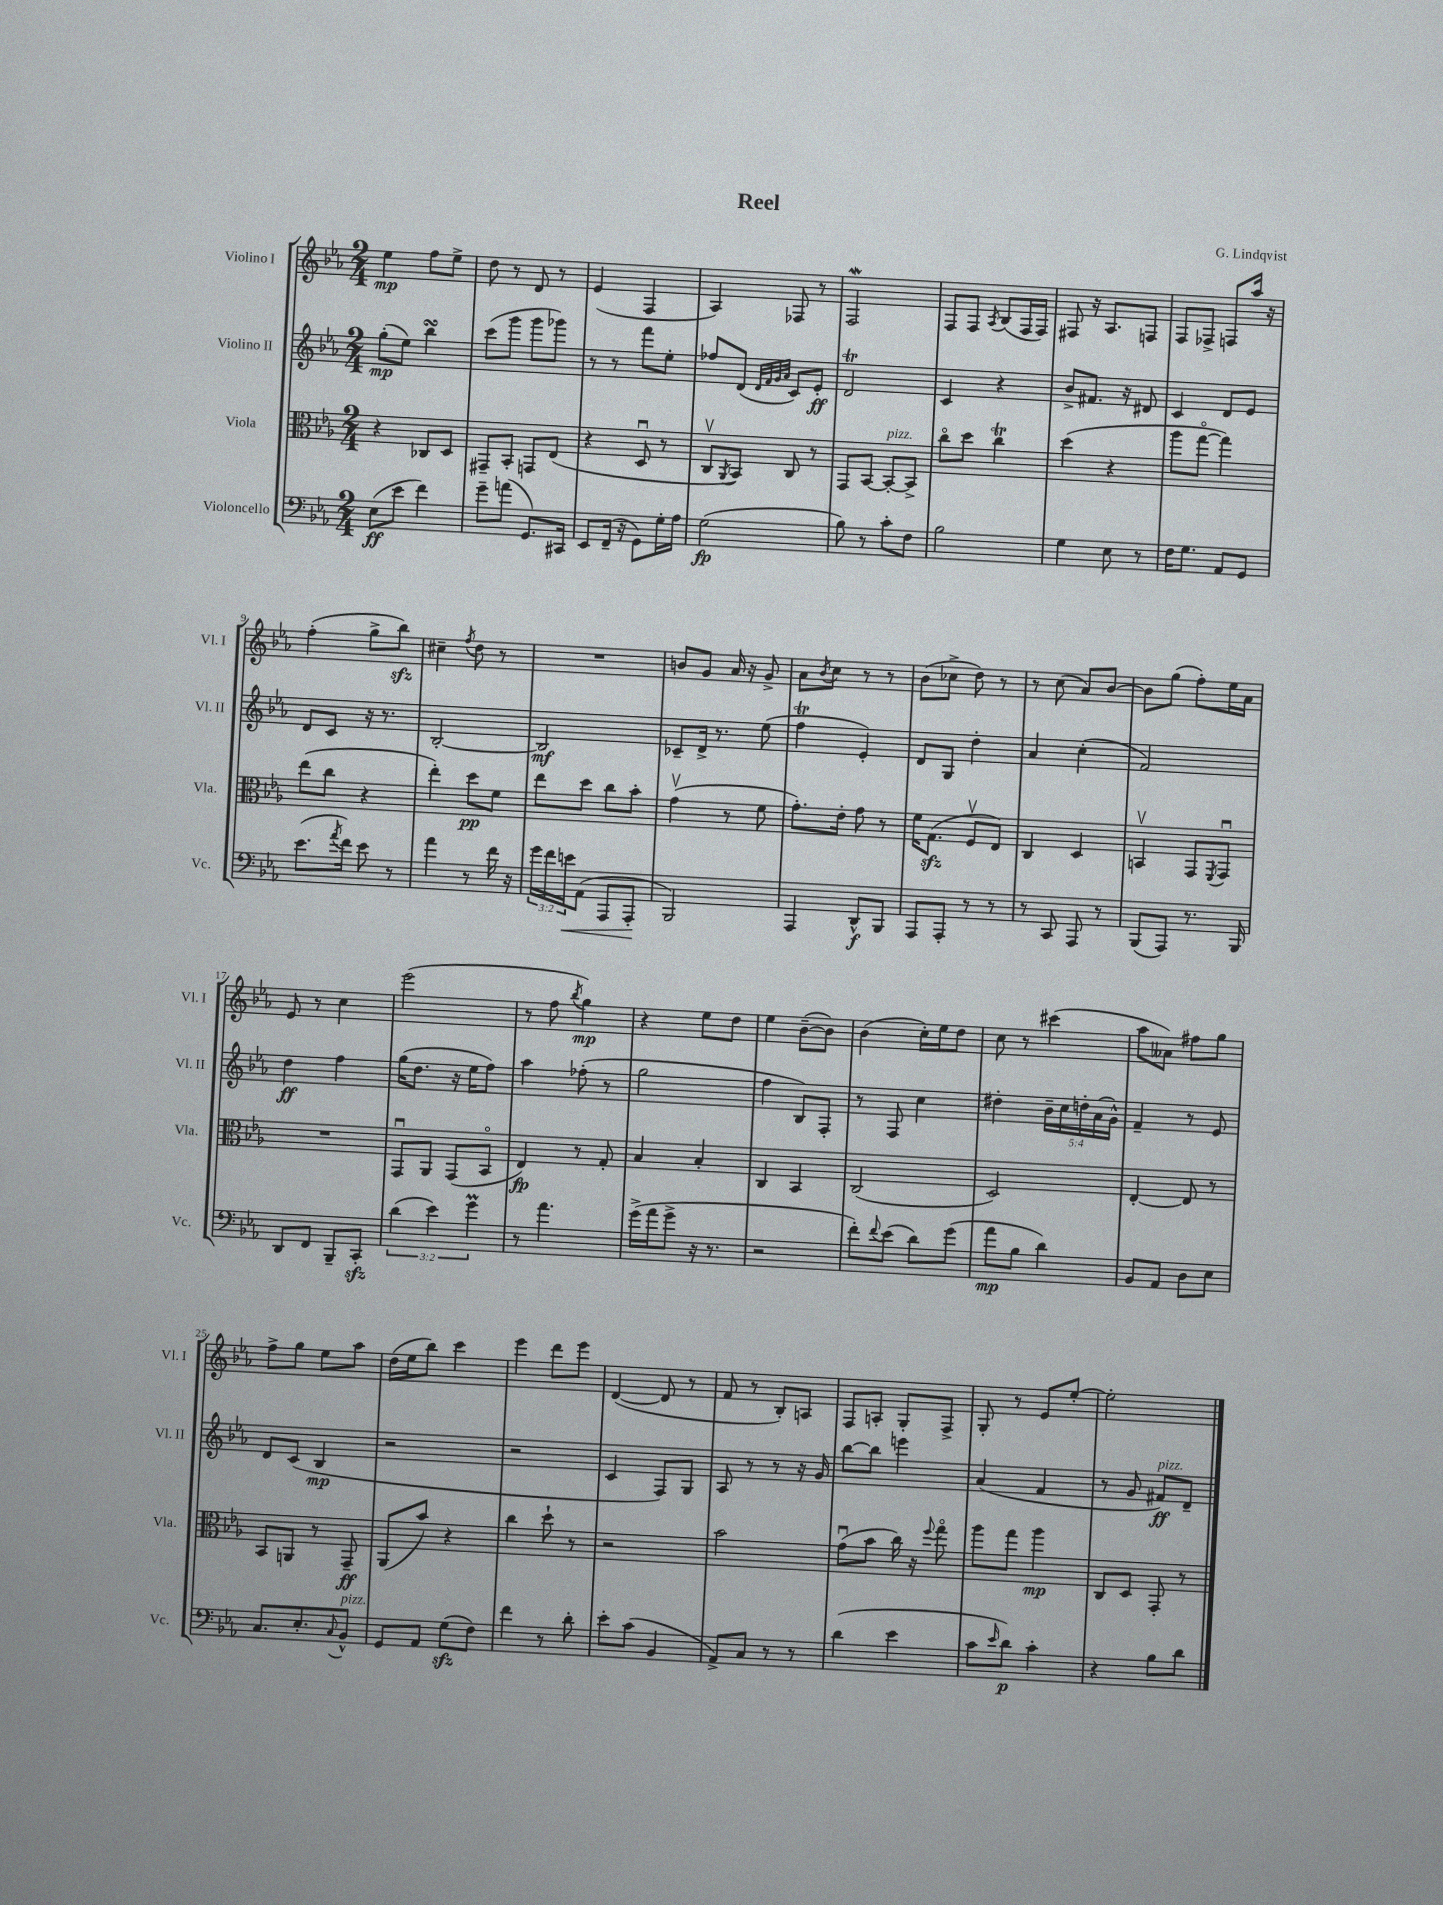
\header { title = "Reel" composer = "G. Lindqvist" }
<<
\new StaffGroup <<
\new Staff = "s0" \with { instrumentName = "Violino I" shortInstrumentName = "Vl. I" } {
    \clef treble \key ees \major \numericTimeSignature \time 2/4
    ees''4\mp f''8 ees''8-> |
    d''8 r8 d'8 r8 |
    ees'4( f4 |
    aes4) fes8 r8 |
    f2\mordent |
    f8 f8 \acciaccatura { aes8 } bes8( f16 f16) |
    fis8 r16 aes8. f8 |
    f8 fes8-> f8 aes''16 r16 |
    f''4-.( g''8-> bes''8\sfz) |
    cis''4-- \acciaccatura { f''8 } d''8 r8 |
    R2 |
    b'8 g'8 aes'16 r16 g'8-> |
    aes'8 \acciaccatura { bes'8 } c''8 r8 r8 |
    bes'8( ces''8-> d''8) r8 |
    r8 c''8( aes'8) bes'8~ |
    bes'8 g''8( f''8-.) ees''16 aes'16 |
    ees'8 r8 c''4 |
    ees'''2( |
    r8 f''8 \acciaccatura { bes''8 } g''4\mp) |
    r4 ees''8 d''8 |
    ees''4 bes'8~--( bes'8) |
    bes'4( c''16-.) ees''16 d''8 |
    c''8 r8 cis'''4( |
    aes''8 aeses'8) fis''8 g''8 |
    f''8-> g''8 ees''8 aes''8 |
    d''16( ees''16 bes''8) c'''4 |
    ees'''4 d'''8 ees'''8 |
    d'4~( d'8 r8 |
    f'8 r8 bes8-.) a8 |
    f8 a8-. g8-. f8-> |
    g8-. r8 ees'8 ees''8~-. |
    ees''2-. \bar "|." |
}
\new Staff = "s1" \with { instrumentName = "Violino II" shortInstrumentName = "Vl. II" } {
    \clef treble \key ees \major \numericTimeSignature \time 2/4 \override Staff.TupletNumber.text = #tuplet-number::calc-fraction-text
    g''8-.\mp( ees''8) bes''4\turn |
    c'''8( g'''8 g'''8 ges'''8) |
    r8 r8 f'''8 ees''8-. |
    fes''8 d'8( \grace { d'32 f'32 g'32 aes'32 } c'8) ees'8-.\ff |
    d'2\trill |
    c'4 r4 |
    bes'8-> fis'8. r16 dis'8 |
    c'4 d'8 ees'8 |
    d'8 c'8 r16 r8. |
    bes2~-. |
    bes2\mf |
    ces'8-- d'16-> r8. ees''8( |
    f''4\trill ees'4-.) |
    d'8 g8 d''4-. |
    aes'4 c''4-.( |
    f'2) |
    d''4\ff f''4 |
    g''16( d''8. r16 ees''16 f''8) |
    aes''4 fes''8-.( r8 |
    g''2 |
    f''4 bes8) f8-. |
    r8 f8 c''4 |
    dis''4-. \tuplet 5/4 { bes'16-- c''16 d''16-. aes'16( g'16-^) } |
    f'4-- r8 ees'8 |
    d'8 c'8( bes4\mp |
    r2 |
    r2 |
    c'4 f8) g8 |
    aes8 r8 r8 r16 g'16 |
    bes''8~ bes''8 e'''4 |
    aes'4( f'4 |
    r8 g'8 fis'8\ff^\markup { \italic "pizz." }) d'8-- \bar "|." |
}
\new Staff = "s2" \with { instrumentName = "Viola" shortInstrumentName = "Vla." } {
    \clef alto \key ees \major \numericTimeSignature \time 2/4
    r4 ces8 d8 |
    gis,8-- bes,8-. g,8 ees8( |
    r4 d8\downbow r8 |
    c8\upbow \acciaccatura { aes,8 } bes,8) c8 r8 |
    g,8 bes,8~ bes,8~-.^\markup { \italic "pizz." } bes,8-> |
    c''8\flageolet d''8 c''4\trill |
    d''4( r4 |
    aes''8 g''8~\flageolet g''4) |
    ees''8( c''8 r4 |
    ees''4-.) d''8\pp f'8 |
    ees''8 d''8 c''8 bes'8-. |
    g'4\upbow( r8 f'8 |
    g'8.-.) ees'16-. g'8 r8 |
    f'16 g8.\sfz( f8\upbow ees8) |
    c4 d4 |
    b,4\upbow g,8 \acciaccatura { f,8 } g,8\downbow |
    R2 |
    g,8\downbow aes,8 g,8( bes,8\flageolet |
    ees4\fp) r8 g8-. |
    bes4 bes4-. |
    c4 bes,4 |
    c2( |
    d2) |
    ees4~-. ees8 r8 |
    bes,8 a,8 r8 g,8--\ff |
    aes,8( bes'8) r4 |
    c''4 d''8-! r8 |
    r2 |
    bes'2 |
    g'8\downbow( bes'8 c''16) r16 \appoggiatura { f''8 } g''8\flageolet |
    aes''8 g''8 aes''4\mp |
    c8 d8 g,8-. r8 \bar "|." |
}
\new Staff = "s3" \with { instrumentName = "Violoncello" shortInstrumentName = "Vc." } {
    \clef bass \key ees \major \numericTimeSignature \time 2/4 \override Staff.TupletNumber.text = #tuplet-number::calc-fraction-text
    ees8\ff( ees'8 f'4) |
    g'8-- a'8( g,8.) cis,16 |
    ees,8 f,16--( r16 g,8) g16-. aes16 |
    g2\fp( |
    bes8) r8 c'8-. f8 |
    bes2 |
    g4 ees8 r8 |
    f16 g8. aes,8 g,8 |
    ees'8.( \acciaccatura { aes'8 } f'16) ees'8 r8 |
    aes'4 r8 f'16 r16 |
    \tuplet 3/2 { g'16 f'16 e'16\< } aes,8( aes,,8 aes,,8-.\! |
    bes,,2) |
    aes,,4 d,8-^\f bes,,8 |
    aes,,8 aes,,8-. r8 r8 |
    r8 c,8 aes,,8 r8 |
    bes,,8( aes,,8) r8. bes,,16 |
    d,8 f,8 bes,,8-- c,8-.\sfz |
    \tuplet 3/2 { d'4( ees'4) g'4\prall } |
    r8 aes'4. |
    g'16->( aes'16 g'8-> r16 r8. |
    r2 |
    f'8-.) \appoggiatura { f'8 } ees'8( d'8) g'8( |
    aes'8\mp bes8 d'4) |
    bes,8 aes,8 d8 ees8 |
    c8. ees8.-. \appoggiatura { c8 } bes,8-^^\markup { \italic "pizz." } |
    g,8 aes,8 g8\sfz( f8) |
    f'4 r8 d'8-. |
    ees'8-. c'8( bes,4 |
    aes,8->) c8 r8 r8 |
    d'4( ees'4 |
    c'8 \grace { ees'16 } d'8\p) c'4-. |
    r4 bes8 d'8 \bar "|." |
}
>>
>>
